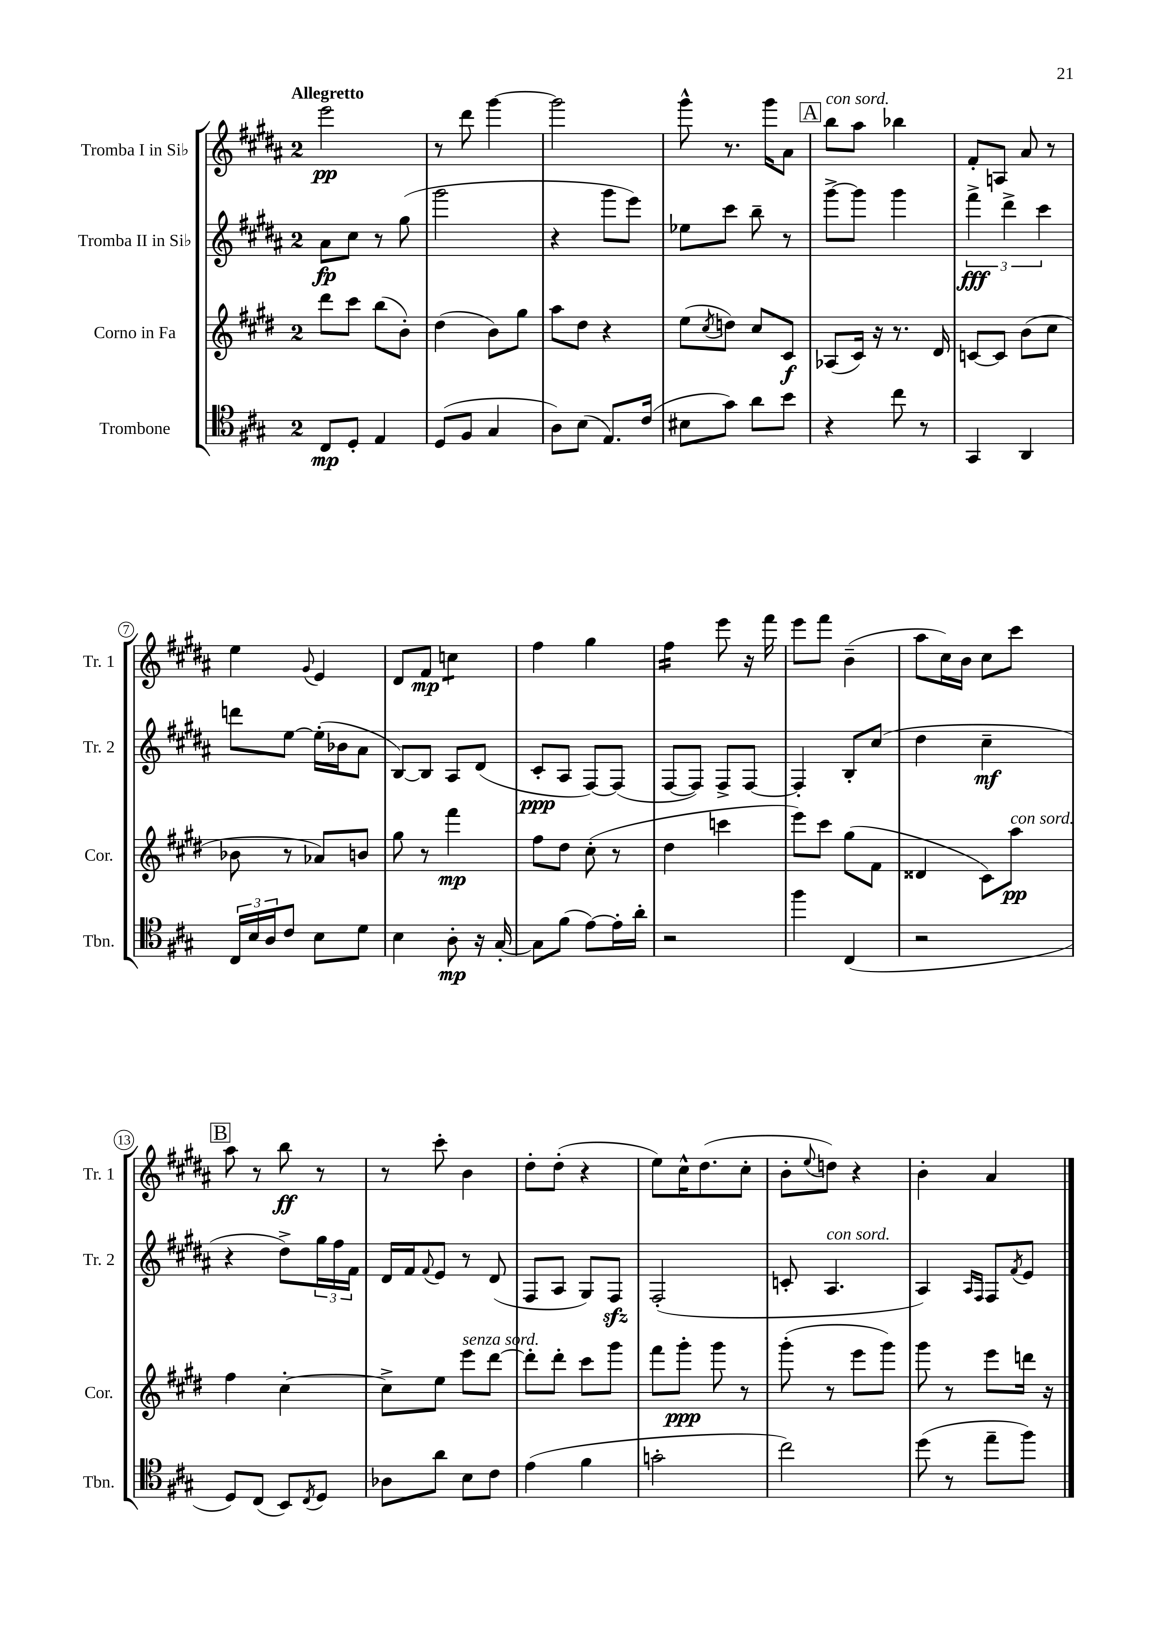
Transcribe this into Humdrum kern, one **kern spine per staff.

**kern	**kern	**kern	**kern
*staff4	*staff3	*staff2	*staff1
*clefC4	*clefG2	*clefG2	*clefG2
*k[f#c#g#]	*k[f#c#g#d#]	*k[f#c#g#d#a#]	*k[f#c#g#d#a#]
*M2/4	*M2/4	*M2/4	*M2/4
8C#	8ddd#	8a#	2eee
8D'	8ccc#	8cc#	.
4E	(8bb	8r	.
.	8b')	(8gg#	.
=	=	=	=
(8D	(4dd#	2ggg#	8r
8F#	.	.	8ddd#
4G#	8b)	.	[4ggg#
.	8gg#	.	.
=	=	=	=
8A)	8aa	4r	2ggg#]
(8B	8dd#	.	.
8.E)	4r	8ggg#	.
.	.	8eee)	.
(16c#	.	.	.
=	=	=	=
8B#	(8ee	8ee-	8ggg#^^
.	8qcc#	.	.
8g#)	8dd)	8ccc#	8.r
8a	8cc#	8bb~	.
.	.	.	16ggg#
8b	8c#	8r	8a#
=	=	=	=
4r	(8A-	[8ggg#^	8bb
.	16c#)	8ggg#]	8aa#
.	16r	.	.
8cc#	8.r	4ggg#	4bb-
8r	.	.	.
.	16d#	.	.
=	=	=	=
4GG#	[8c	6fff#^	8f#'
.	8c]	.	8A
.	.	6ddd#^	.
4AA	(8b	.	8a#
.	.	6ccc#	.
.	8cc#	.	8r
=	=	=	=
24C#	8b-	8ddd	4ee
24B	.	.	.
24A	.	.	.
8c#	8r	[8ee	.
.	.	.	8qqg#
8B	8a-)	(16ee']	4e
.	.	16b-	.
8d	8b	8a#	.
=	=	=	=
4B	8gg#	[8B)	8d#
.	8r	8B]	8f#
8A'	4fff#	8A#	4cc
16r	.	(8d#	.
[16G#'	.	.	.
=	=	=	=
8G#]	8ff#	8c#'	4ff#
(8f#	8dd#	8A#	.
[8e)	(8cc#'	[8F#)	4gg#
16e']	8r	(8F#]	.
16a'	.	.	.
=	=	=	=
2r	4dd#	[8F#	4ff#
.	.	8F#])	.
.	4ccc	8F#^	8eee
.	.	[8F#	16r
.	.	.	16fff#
=	=	=	=
4ff#	8eee)	4F#']	8eee
.	8ccc#	.	8fff#
(4C#	(8gg#	8B'	(4b~
.	8f#	(8cc#	.
=	=	=	=
2r	4d##	4dd#	8aa#
.	.	.	16cc#)
.	.	.	16b
.	8c#)	4cc#~	8cc#
.	8aa	.	8ccc#
=	=	=	=
8D)	4ff#	4r	8aa#
(8C#	.	.	8r
8BB)	[4cc#'	8dd#^)	8bb
8qC#	.	.	.
8D	.	24gg#	8r
.	.	24ff#	.
.	.	24f#	.
=	=	=	=
8A-	8cc#^]	16d#	8r
.	.	16f#	.
.	.	8qqf#	.
8a	8ee	8e	8ccc#'
8B	8eee	8r	4b
8c#	[8ddd#	(8d#	.
=	=	=	=
(4e	8ddd#']	8F#	8dd#'
.	8ddd#'	8A#	(8dd#'
4f#	8ccc#	8G#)	4r
.	8ggg#	8F#	.
=	=	=	=
2g'	8fff#	(2F#'	8ee)
.	8ggg#'	.	16cc#^^
.	.	.	(8.dd#
.	8ggg#	.	.
.	8r	.	8cc#'
=	=	=	=
2cc#)	(8ggg#'	8c'	8b'
.	.	.	8qqee
.	8r	4.A#	8dd)
.	8eee	.	4r
.	8ggg#)	.	.
=	=	=	=
(8dd	8ggg#	4A#)	4b'
8r	8r	.	.
.	.	16qqA#	.
.	.	16qqF#	.
8ee~	8eee	8F#	4a#
.	.	8qf#	.
8ff#)	16ddd	8e	.
.	16r	.	.
==	==	==	==
*-	*-	*-	*-
